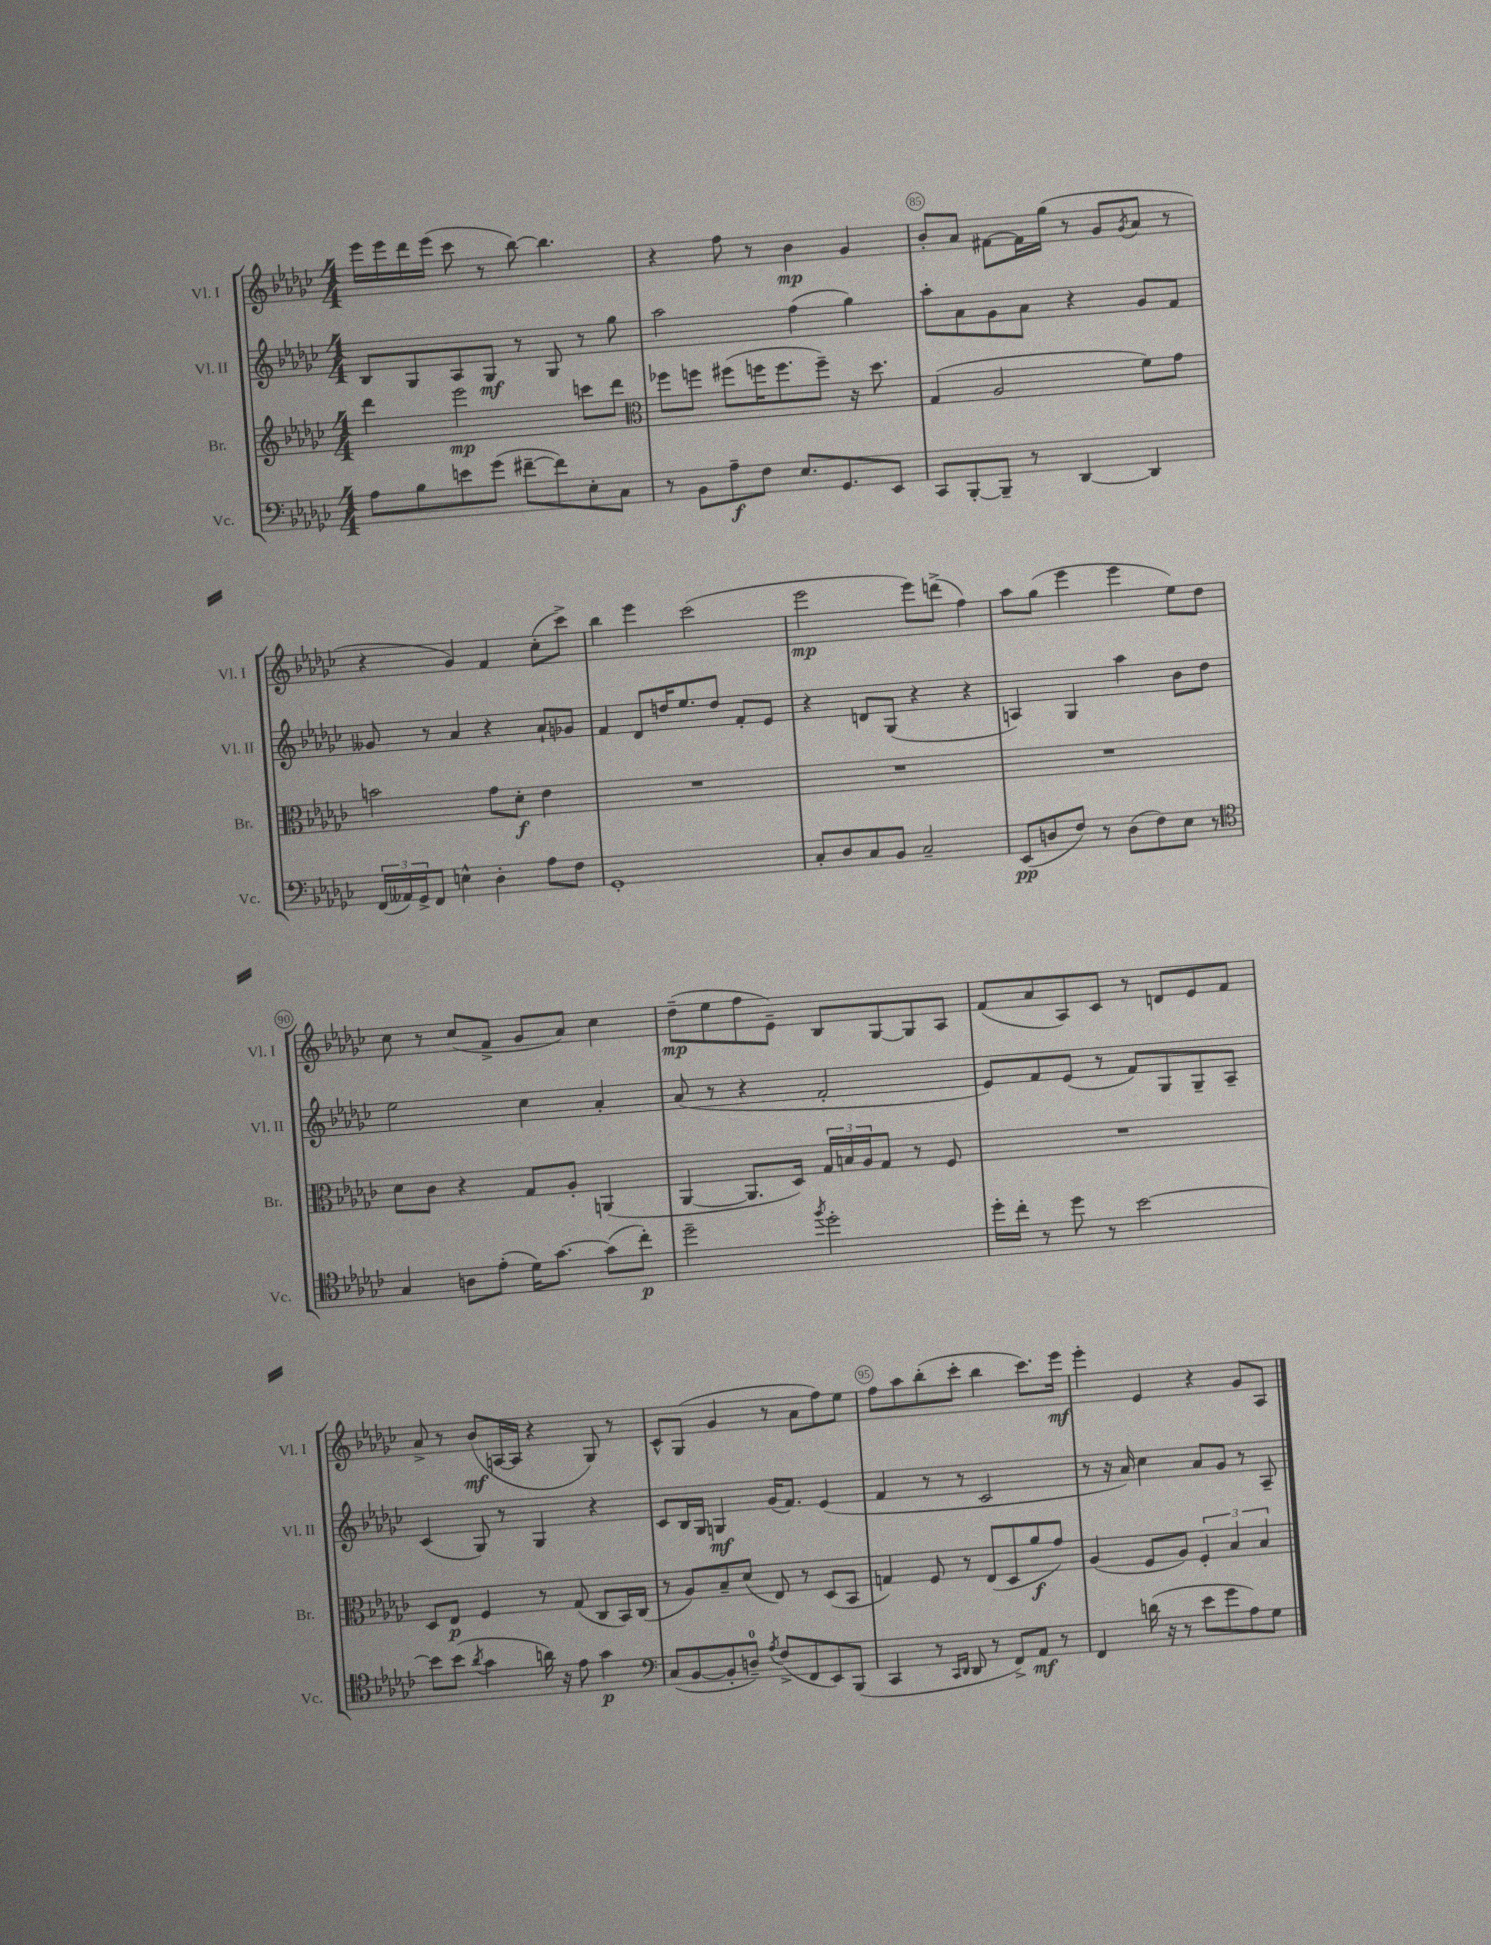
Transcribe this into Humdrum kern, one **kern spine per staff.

**kern	**kern	**kern	**kern
*staff4	*staff3	*staff2	*staff1
*clefF4	*clefG2	*clefG2	*clefG2
*k[b-e-a-d-g-c-]	*k[b-e-a-d-g-c-]	*k[b-e-a-d-g-c-]	*k[b-e-a-d-g-c-]
*M4/4	*M4/4	*M4/4	*M4/4
8A-\L	4ddd-\	8B-/L	16eee-\LL
.	.	.	16eee-\
8B-\	.	8G-/	16ddd-\
.	.	.	(16eee-\JJ
8e\	2eee-\	8A-/	8ccc-\
(8g-\J	.	8G-/J	8r
[8f#~\L	.	8r	[8bb-\)
8f#\])	.	8G-/	4.bb-\]
8E-'\	8ccc\L	8r	.
8C-\J	8ddd-\J	8gg-\	.
=	=	=	=
*	*clefC3	*	*
8r	8ff-\L	2aa-\	4r
8BB-\L	8ff\J	.	.
8A-~\	(8ff#\L	.	8ff\
8F\J	16ff\K	.	8r
.	8.ff\	.	.
8.E-/L	.	(4ff\	4b-\
.	8ff~\J)	.	.
8.GG-/	.	.	.
.	16r	4gg-\)	4g-/
.	8.dd-\	.	.
8EE-/J	.	.	.
=	=	=	=
8CC-/L	(4G-/	8aa-'\L	8b-'/L
[8BBB-'/	.	8a-\	8a-/J
8BBB-~/]J	2A-/	8g-\	[8f#\L
8r	.	8a-\J	16f#\]L
.	.	.	(16gg-\JJ
[4DD-/	.	4r	8r
.	.	.	8g-/L
.	.	.	8qg-/
4DD-/]	8f\L)	8g-/L	8a-/J
.	8g-\J	8f/J	8r
=	=	=	=
(24FF/LL	2b\	8g--/	4r
24AA--/)	.	.	.
24GG-^/J	.	.	.
8FF/J	.	8r	.
4E^^\	.	4a-/	4g-/)
4D-'\	8g-\L	4r	4f/
.	8d-'\J	.	.
8A-\L	4e-\	8a-`/L	(8cc-'\L
8F\J	.	8g-/J	8ccc-^\J)
=	=	=	=
1GG-'	1r	4f/	4bb-\
.	.	8d-/L	4eee-\
.	.	16dd/K	.
.	.	8.ee-/	.
.	.	.	(2ccc-\
.	.	8dd/J	.
.	.	8f'/L	.
.	.	8e-/J	.
=	=	=	=
8C-'/L	1r	4r	2eee-\
8D-/	.	.	.
8C-/	.	8d/L	.
8BB-/J	.	(8G-/J	.
2C-~/	.	4r	8eee-\L)
.	.	.	(8ddd^\J
.	.	4r	4ff\)
=	=	=	=
(8EE-/L	1r	4A/)	8aa-\L
8D/	.	.	(8gg-\J
8F/J)	.	4G-/	4eee-\
8r	.	.	.
(8D\L	.	4aa-\	4eee-\
8F\)	.	.	.
8E-\J	.	8b-\L	8ee-\L)
8r	.	8dd-\J	8dd-\J
=	=	=	=
*clefC4	*	*	*
4G-/	8d-\L	2ee-\	8cc-\
.	8c-\J	.	8r
8A\L	4r	.	(8cc-/L
(8e-'\J	.	.	8f^/J
16d-\LK)	8G-/L	4cc-\	8g-/L
[8.g-\J	.	.	.
.	8A-'/J	.	8a-/J)
(8g-\]L	(4AA/	4a-'/	4cc-\
8cc-'\J)	.	.	.
=	=	=	=
2dd-~\	[4AA-/	(8a-/	(8dd-~\L
.	.	8r	8ee-\
.	8.AA-/]L	4r	8ff\
.	.	.	8e-~\J)
.	16D-/Jk)	.	.
8qff/	.	.	.
2dd-'\	24G-/LL	2f'/	8B-/L
.	24B/	.	.
.	24A-/J	.	.
.	8G-/J	.	[8G-/
.	8r	.	8G-/]
.	8F/	.	8A-/J
=	=	=	=
16dd-'\LL	1r	8e-/L)	(8f/L
16cc-'\JJ	.	.	.
8r	.	8f/	8a-/
8dd-\	.	(8e-/J	8A-/)
8r	.	8r	8c-/J
[2b-\	.	8f/L)	8r
.	.	8G-/	8d/L
.	.	8G-~/	8e-/
.	.	8A-~/J	8f/J
=	=	=	=
8b-\]L	8D-/L	(4c-/	8a-^/
(8b-\J	8E-/J	.	8r
8qa-/	.	.	.
4g-\	4F/	8G-/)	(8b-/L
.	.	8r	[16A/L
.	.	.	16A/]JJ
16a\)	8r	4G-/	4r
16r	.	.	.
8e-\	(8G-/	.	.
4g-\	8C-/L	4r	8G-/)
.	16BB-/L)	.	8r
.	(16C-/JJ	.	.
=	=	=	=
*clefF4	*	*	*
(8C-/L	8r	8c-/L	8c-^^/L
[8BB-/	8A-/L)	16B-/L	(8G-/J
.	.	16G-/JJ	.
8BB-'/]	8B-~/	4G/	4g-/
8D~/J)	(8d-/J	.	.
8qA-/	.	.	.
(8F^/L	8E-/)	(16g-/LK	8r
.	.	8.f/J)	.
8FF/	8r	.	8a-\L
8EE-/)	(8D-/L	(4e-/	8ff\)
(8BBB-/J	8BB-/J	.	8ee-\J
=	=	=	=
4CC-/	4G/)	4f/	8ff\L
.	.	.	8aa-\
8r	8F/	8r	(8bb-'\
16qqCC-/LL	.	.	.
16qqDD-/JJ	.	.	.
8DD-/	8r	8r	8ccc-'\J
8r	(8E-/L	2c-/	4bb-\
8FF^/L)	8D-/	.	.
8AA-/J	8a-/	.	8.ccc-\L)
8r	8g-/J)	.	.
.	.	.	16eee-\Jk
=	=	=	=
4FF/	(4A-/	8r	4eee-'\
.	.	16r	.
.	.	16a-/)	.
(16d\	8F/L	4cc-\	4e-/
16r	.	.	.
8r	8A-/J)	.	.
8e-\L	6F'/	8a-/L	4r
8g-\	.	8g-/J	.
.	6B-/	.	.
8A-\)	.	8r	8g-/L
.	6B-/	.	.
8G-\J	.	8A-~/	8A-/J
==	==	==	==
*-	*-	*-	*-
